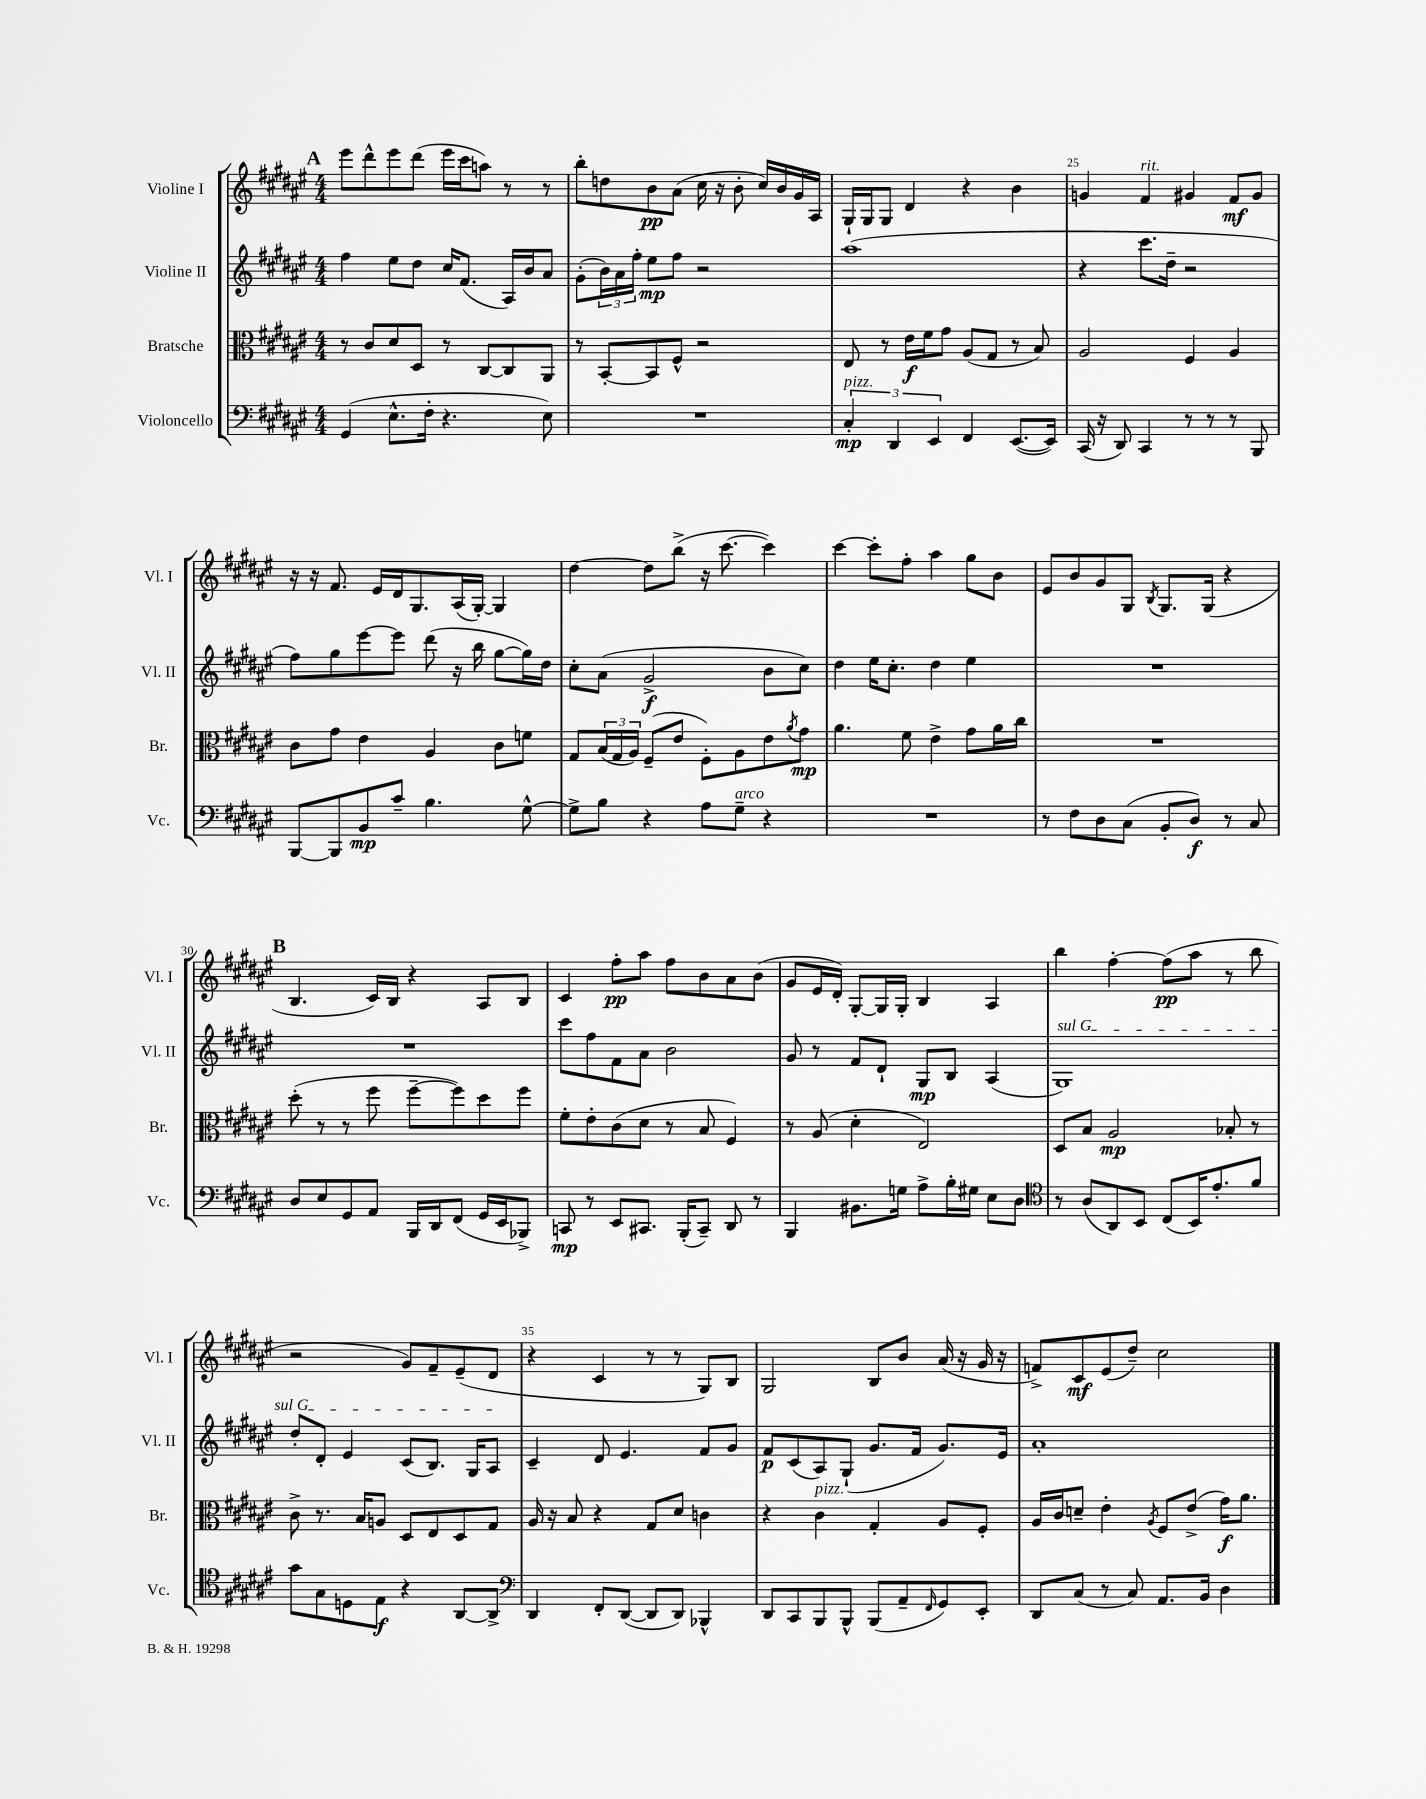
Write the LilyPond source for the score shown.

<<
\new StaffGroup <<
\new Staff = "s0" \with { instrumentName = "Violine I" shortInstrumentName = "Vl. I" } {
    \clef treble \key fis \major \numericTimeSignature \time 4/4
    \mark \markup { \bold "A" } eis'''8 dis'''8-^ eis'''8 dis'''8( eis'''16 cis'''16 a''8) r8 r8 |
    b''8-. d''8 b'8\pp ais'8( cis''16 r16 b'8-. cis''16) b'16 gis'16 ais16 |
    gis16-! gis16 gis8 dis'4 r4 b'4 |
    g'4 fis'4^\markup { \italic "rit." } gis'4 fis'8\mf gis'8 |
    r16 r16 fis'8. eis'16 dis'16 gis8. ais16( gis16~-.) gis4 |
    dis''4~ dis''8 b''8->( r16 cis'''8.~ cis'''4) |
    cis'''4~ cis'''8-. fis''8-. ais''4 gis''8 b'8 |
    eis'8 b'8 gis'8 gis8 \acciaccatura { b8 } gis8. gis16( r4 |
    \mark \markup { \bold "B" } b4. cis'16) b16 r4 ais8 b8 |
    cis'4 fis''8-.\pp ais''8 fis''8 b'8 ais'8 b'8( |
    gis'8 eis'16 dis'16-.) gis8~-. gis16 gis16-. b4 ais4 |
    b''4 fis''4~-. fis''8\pp( ais''8 r8 b''8 |
    r2 gis'8) fis'8-- eis'8--( dis'8 |
    r4 cis'4 r8 r8 gis8) b8 |
    gis2 b8 b'8 ais'16( r16 gis'16 r16 |
    f'8->) cis'8\mf eis'8( dis''8--) cis''2 \bar "|." |
}
\new Staff = "s1" \with { instrumentName = "Violine II" shortInstrumentName = "Vl. II" } {
    \clef treble \key fis \major \numericTimeSignature \time 4/4
    \mark \markup { \bold "A" } fis''4 eis''8 dis''8 cis''16 fis'8.( ais16) b'16 ais'8 |
    gis'8-.( \tuplet 3/2 { b'16) ais'16 fis''16-. } eis''8\mp fis''8 r2 |
    ais''1( |
    r4 cis'''8. dis''16-- r2 |
    fis''8) gis''8 eis'''8~ eis'''8 dis'''8( r16 b''16 gis''8~ gis''16) dis''16 |
    cis''8-. ais'8( gis'2->\f b'8 cis''8) |
    dis''4 eis''16 cis''8.-. dis''4 eis''4 |
    R1 |
    \mark \markup { \bold "B" } R1 |
    cis'''8 fis''8 fis'8 ais'8 b'2 |
    gis'8 r8 fis'8 dis'8-! gis8\mp b8 ais4( |
    \once \override TextSpanner.bound-details.left.text = \markup { \italic "sul G" } gis1\startTextSpan) |
    dis''8-. dis'8-. eis'4 cis'8( b8.) gis16 ais8\stopTextSpan |
    cis'4-- dis'8 eis'4. fis'8 gis'8 |
    fis'8\p cis'8( ais8) gis8-!( gis'8. fis'16 gis'8.) eis'16 |
    ais'1-. \bar "|." |
}
\new Staff = "s2" \with { instrumentName = "Bratsche" shortInstrumentName = "Br." } {
    \clef alto \key fis \major \numericTimeSignature \time 4/4
    \mark \markup { \bold "A" } r8 cis'8 dis'8 dis8 r8 cis8~ cis8 ais,8 |
    r8 b,8~-. b,8 fis8-^ r2 |
    eis8 r8 eis'16\f fis'16 gis'8 ais8( gis8 r8 b8) |
    ais2 fis4 ais4 |
    cis'8 gis'8 eis'4 ais4 cis'8 f'8 |
    gis8 \tuplet 3/2 { b16( gis16 ais16) } fis8--( eis'8 fis8-.) ais8 eis'8 \acciaccatura { ais'8 } gis'8\mp |
    ais'4. fis'8 eis'4-> gis'8 ais'16 cis''16 |
    R1 |
    \mark \markup { \bold "B" } dis''8-.( r8 r8 fis''8 fis''8~-- fis''8) dis''8 fis''8 |
    fis'8-. eis'8-. cis'8( dis'8 r8 b8 fis4) |
    r8 ais8( dis'4-. eis2) |
    dis8 b8 ais2\mp bes8-. r8 |
    cis'8-> r8. b16 a8 dis8 eis8 dis8 gis8 |
    ais16 r16 b8 r4 gis8 dis'8 c'4 |
    r4 cis'4^\markup { \italic "pizz." } gis4-. ais8 fis8-. |
    ais16 cis'16 d'8-- eis'4-. \acciaccatura { ais8 } fis8 eis'8->( gis'16\f) ais'8. \bar "|." |
}
\new Staff = "s3" \with { instrumentName = "Violoncello" shortInstrumentName = "Vc." } {
    \clef bass \key fis \major \numericTimeSignature \time 4/4
    \mark \markup { \bold "A" } gis,4( eis8.-^ fis16-. r4. eis8) |
    R1 |
    \tuplet 3/2 { cis4-.\mp^\markup { \italic "pizz." } dis,4 eis,4 } fis,4 eis,8.~( eis,16) |
    cis,16( r16 dis,8) cis,4 r8 r8 r8 b,,8 |
    b,,8~ b,,8 b,8\mp cis'8-- b4. gis8~-^ |
    gis8-> b8 r4 ais8 gis8--^\markup { \italic "arco" } r4 |
    R1 |
    r8 fis8 dis8 cis8( b,8-. dis8\f) r8 cis8 |
    \mark \markup { \bold "B" } dis8 eis8 gis,8 ais,8 b,,16 dis,16 fis,8( gis,16 eis,16 bes,,8->) |
    c,8\mp r8 eis,8 cis,8. b,,16-.( cis,8--) dis,8 r8 |
    b,,4 bis,8. g16 ais8-> b16-. gis16 eis8 dis8 |
    \clef tenor r8 ais8( ais,8) b,8 cis8( b,16) eis'8.-. fis'8 |
    gis'8 gis8 d8 eis8\f r4 ais,8~ ais,8-> |
    \clef bass dis,4 fis,8-. dis,8~( dis,8 dis,8) bes,,4-^ |
    dis,8 cis,8 b,,8 b,,8-^ b,,8( ais,8-- \grace { fis,16 } gis,8) eis,8-. |
    dis,8 cis8( r8 cis8) ais,8. b,16 dis4 \bar "|." |
}
>>
>>
\layout { \context { \Score currentBarNumber = #22 \override BarNumber.break-visibility = ##(#f #t #t) barNumberVisibility = #(every-nth-bar-number-visible 5) } }
